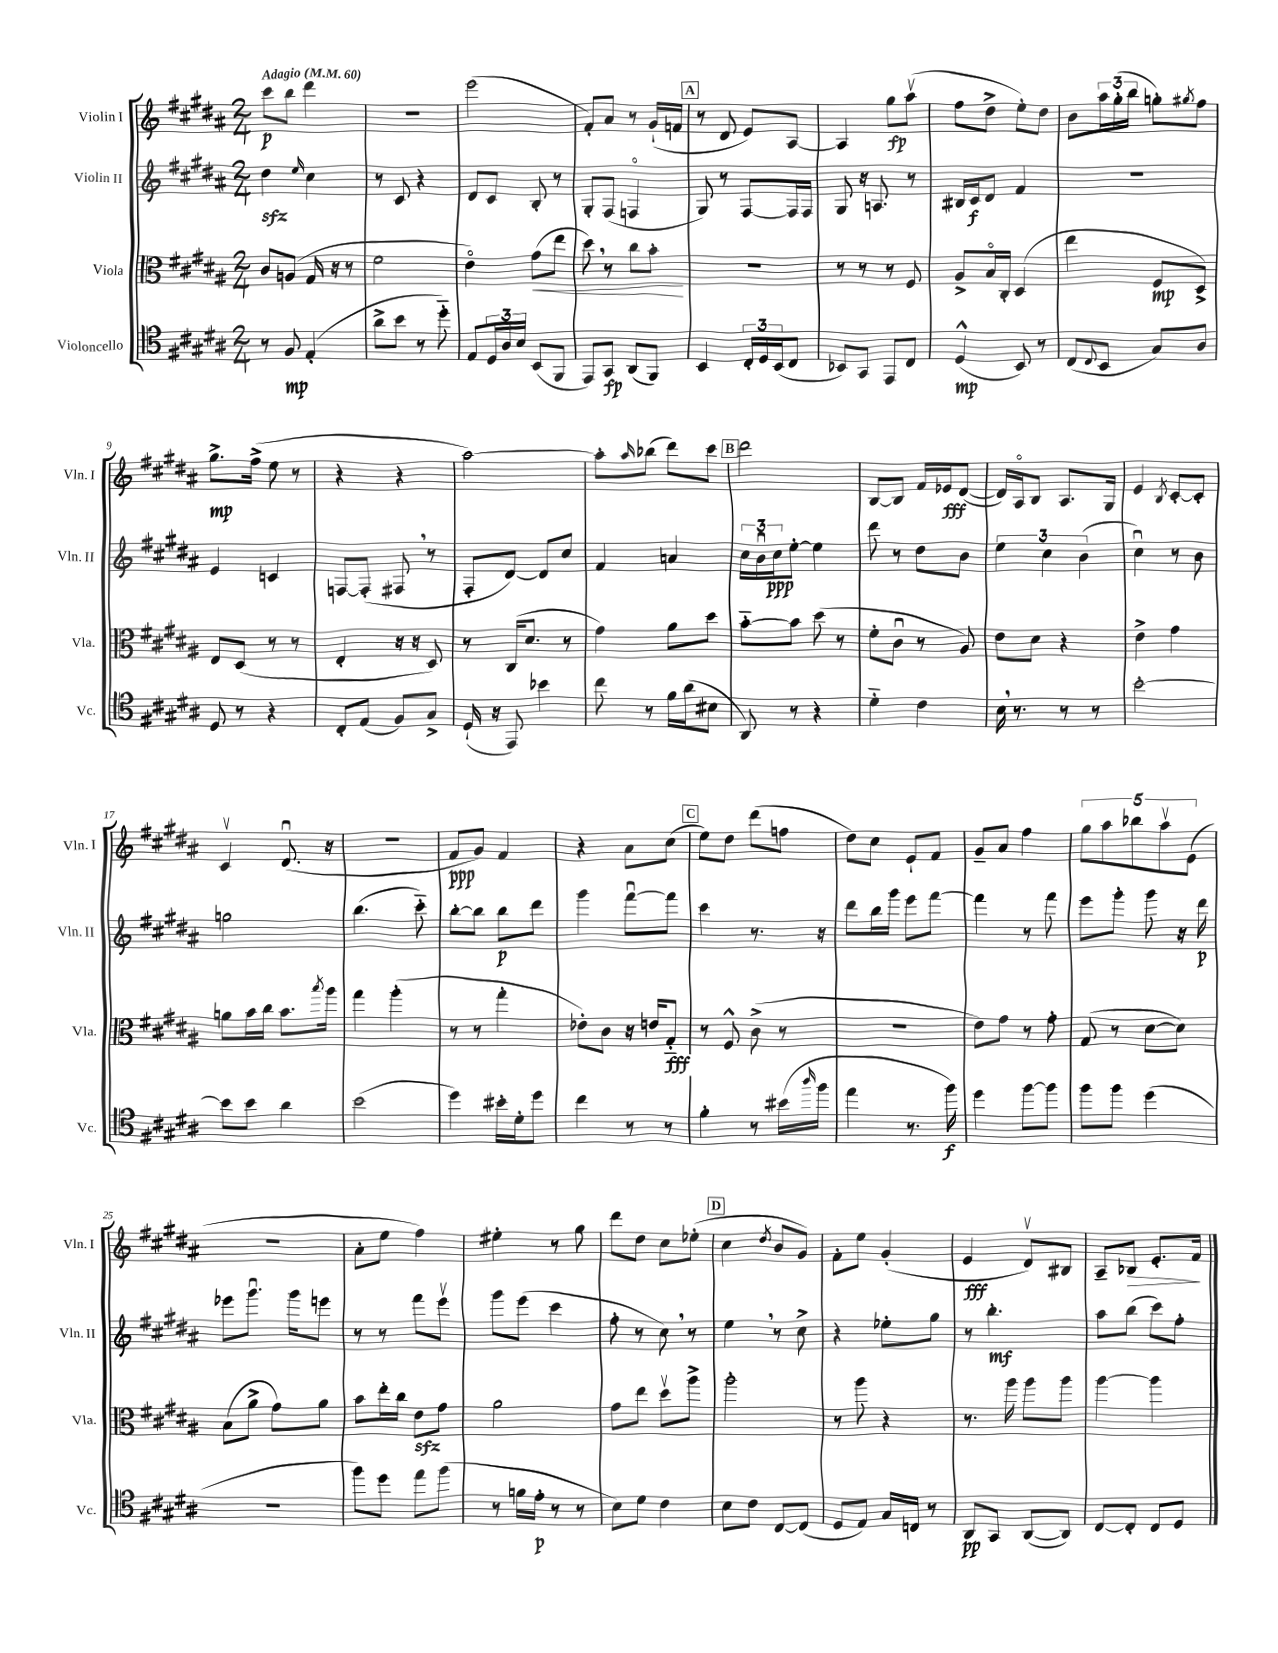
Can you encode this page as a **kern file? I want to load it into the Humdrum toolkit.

**kern	**kern	**kern	**kern
*staff4	*staff3	*staff2	*staff1
*clefC4	*clefC3	*clefG2	*clefG2
*k[f#c#g#d#a#]	*k[f#c#g#d#a#]	*k[f#c#g#d#a#]	*k[f#c#g#d#a#]
*M2/4	*M2/4	*M2/4	*M2/4
*MM60	*MM60	*MM60	*MM60
8r	8c#	4dd#	8ccc#
8F#	(8A	.	8bb
.	.	16qqee	.
(4E'	16G#	4cc#	4ddd#
.	16r	.	.
.	8r	.	.
=	=	=	=
8a#^	2f#	8r	2r
8b	.	8c#	.
8r	.	4r	.
8dd#'~)	.	.	.
=	=	=	=
8E	4eo)	8d#	(2eee
24D#	.	8c#	.
24A#	.	.	.
24B	.	.	.
(8BB	(8g#	8B'	.
8FF#	8ee	8r	.
=	=	=	=
8EE)	8dd#)	8G#'	8f#')
8GG#	8r	(8F#	8a#
(8AA#	8cc#	4Fo	8r
8FF#)	8b'	.	(16g#`
.	.	.	16f
=	=	=	=
4BB	2r	8G#)	8r
.	.	8r	8d#
24C#'	.	[8F#	8e)
24D#	.	.	.
(24BB	.	.	.
8C#	.	16F#]	[8A#
.	.	16F#	.
=	=	=	=
8BB-)	8r	8G#	4A#]
8GG#	8r	16r	.
.	.	8.A	.
8EE	8r	.	8gg#
8C#	8F#	8r	(8aa#v
=	=	=	=
(4D#^^	8A#^	16B#	8ff#
.	.	16c#	.
.	16Bo	8d#	8dd#^
.	16C#'	.	.
8BB)	(4D#	4f#	8ee')
8r	.	.	8dd#
=	=	=	=
(8C#	4ee	2r	8b
8qqC#	.	.	.
8BB	.	.	24aa#
.	.	.	(24gg#'
.	.	.	24bb
8G#)	8F#	.	8gg')
.	.	.	8qgg#
8A#	8D#^)	.	8ff#
=	=	=	=
8D#	8E	4e	8.gg#^
8r	(8D#	.	.
.	.	.	(16ff#^
4r	8r	4c	8ee
.	8r	.	8r
=	=	=	=
8C#'	4E'	[8F	4r
(8E	.	(8F']	.
8F#)	16r	8F#	4r
.	16r	.	.
8G#^	8D#)	8r	.
=	=	=	=
(16D#`	8r	8F#'	[2aa#)
16r	.	.	.
8EE)	(16C#	[8d#)	.
.	8.d#	.	.
4b-	.	8d#]	.
.	8r	8cc#	.
=	=	=	=
8cc#	4g#)	4f#	8aa#']
.	.	.	16qqaa#
8r	.	.	(8bb-
16f#	8a#	4a	8ddd#)
(16a#	.	.	.
8B#	8dd#	.	8ccc#
=	=	=	=
8AA#)	[8b'~	24cc#	2ddd#
.	.	24bu	.
.	.	24cc#	.
8r	8b]	[8ee'	.
4r	(8dd#	4ee]	.
.	8r	.	.
=	=	=	=
4d#'~	8f#'	8ddd#	[8B
.	8c#u	8r	8B]
4c#	8r	8dd#	16f#
.	.	.	16e-
.	8A#)	8b	([8d#
=	=	=	=
16B	8e	6ee	16d#])
8.r	.	.	16A#o
.	8d#	.	8B
.	.	6cc#	.
8r	4r	.	8.A#
.	.	(6b	.
8r	.	.	.
.	.	.	16G#
=	=	=	=
[2b'	4e^	4cc#u)	4e
.	.	.	8qB
.	4g#	8r	[8c#'
.	.	8b	8c#']
=	=	=	=
8b]	8a	2gg	4c#v
8b	16b	.	.
.	16cc#	.	.
4a#	8.b	.	(8.d#u
.	8qbb	.	.
.	16aa#	.	16r
=	=	=	=
(2b	4gg#	(4.bb	2r
.	(4aa#'	.	.
.	.	8ccc#'~)	.
=	=	=	=
4dd#)	8r	[8bb'	8f#
.	8r	8bb]	8g#)
16b#'	4gg#'	8bb	4f#
16d#'	.	.	.
8dd#	.	8ddd#	.
=	=	=	=
4cc#	8e-')	4ggg#	4r
.	8c#	.	.
8r	16r	[8fff#u	8a#
.	16e	.	.
8r	8G#'~	8fff#]	(8cc#
=	=	=	=
4f#'	8r	4ccc#	8ee)
.	8F#^^	.	8dd#
8r	(8c#^	8.r	(8ddd#
(16b#	8r	.	8ff
16qqaa#	.	.	.
16ff#	.	16r	.
=	=	=	=
4ee	2r	8ddd#	8dd#)
.	.	16bb	8cc#
.	.	16ggg#	.
8.r	.	8eee	8e`
.	.	[8fff#	8f#
16ff#)	.	.	.
=	=	=	=
4dd#	8e)	4fff#]	8g#~
.	8g#	.	8a#
[8ff#	8r	8r	4ff#
8ff#]	8g#'	8fff#	.
=	=	=	=
8ff#	(8G#	8eee	10gg#
.	.	.	10aa#
8ff#	8r	8ggg#'	.
.	.	.	10bb-
(4dd#	[8d#	8ggg#	.
.	.	.	10aa#v
.	8d#])	16r	.
.	.	.	(10e
.	.	16ddd#	.
=	=	=	=
2r	(8B	8eee-	2r
.	8a#^	8.ggg#u	.
.	8g#)	.	.
.	.	16ggg#	.
.	8a#	8eee	.
=	=	=	=
8ff#)	8b	8r	8a#'
8dd#	16ee'	8r	8ee
.	16cc#	.	.
8ee	8e	8fff#	4ff#)
(8ff#	8g#	8eeev	.
=	=	=	=
8r	2a#	8ggg#	4ee#'
16f	.	(8eee	.
16e'	.	.	.
8r	.	4ccc#	8r
8r	.	.	8gg#
=	=	=	=
8B)	8g#	8ff#'	8ddd#
8d#	8ee	8r	8dd#
4c#	8dd#v	8cc#)	8cc#
.	8aa#^	8r	(8ee-'
=	=	=	=
8B	2aa#'	4ee	4cc#
8c#	.	.	.
.	.	.	8qdd#
[8C#	.	8r	8b
(8C#]	.	8cc#^	8g#)
=	=	=	=
8D#	8r	4r	8f#'
8E)	8aa#	.	8ee
16G#	4r	8ee-'	(4g#'
16C	.	.	.
8r	.	8gg#	.
=	=	=	=
8AA#	8.r	8r	4e
8GG#	.	4.bb'	.
.	16aa#	.	.
([8AA#	8aa#	.	8d#v)
8AA#])	8aa#	.	8B#
=	=	=	=
[8C#	[4aa#	8aa#	8A#~
8C#']	.	(8bb	8B-
8C#	4aa#]	8ccc#)	8.e'
8D#	.	8ff#'	.
.	.	.	16f#
==	==	==	==
*-	*-	*-	*-
